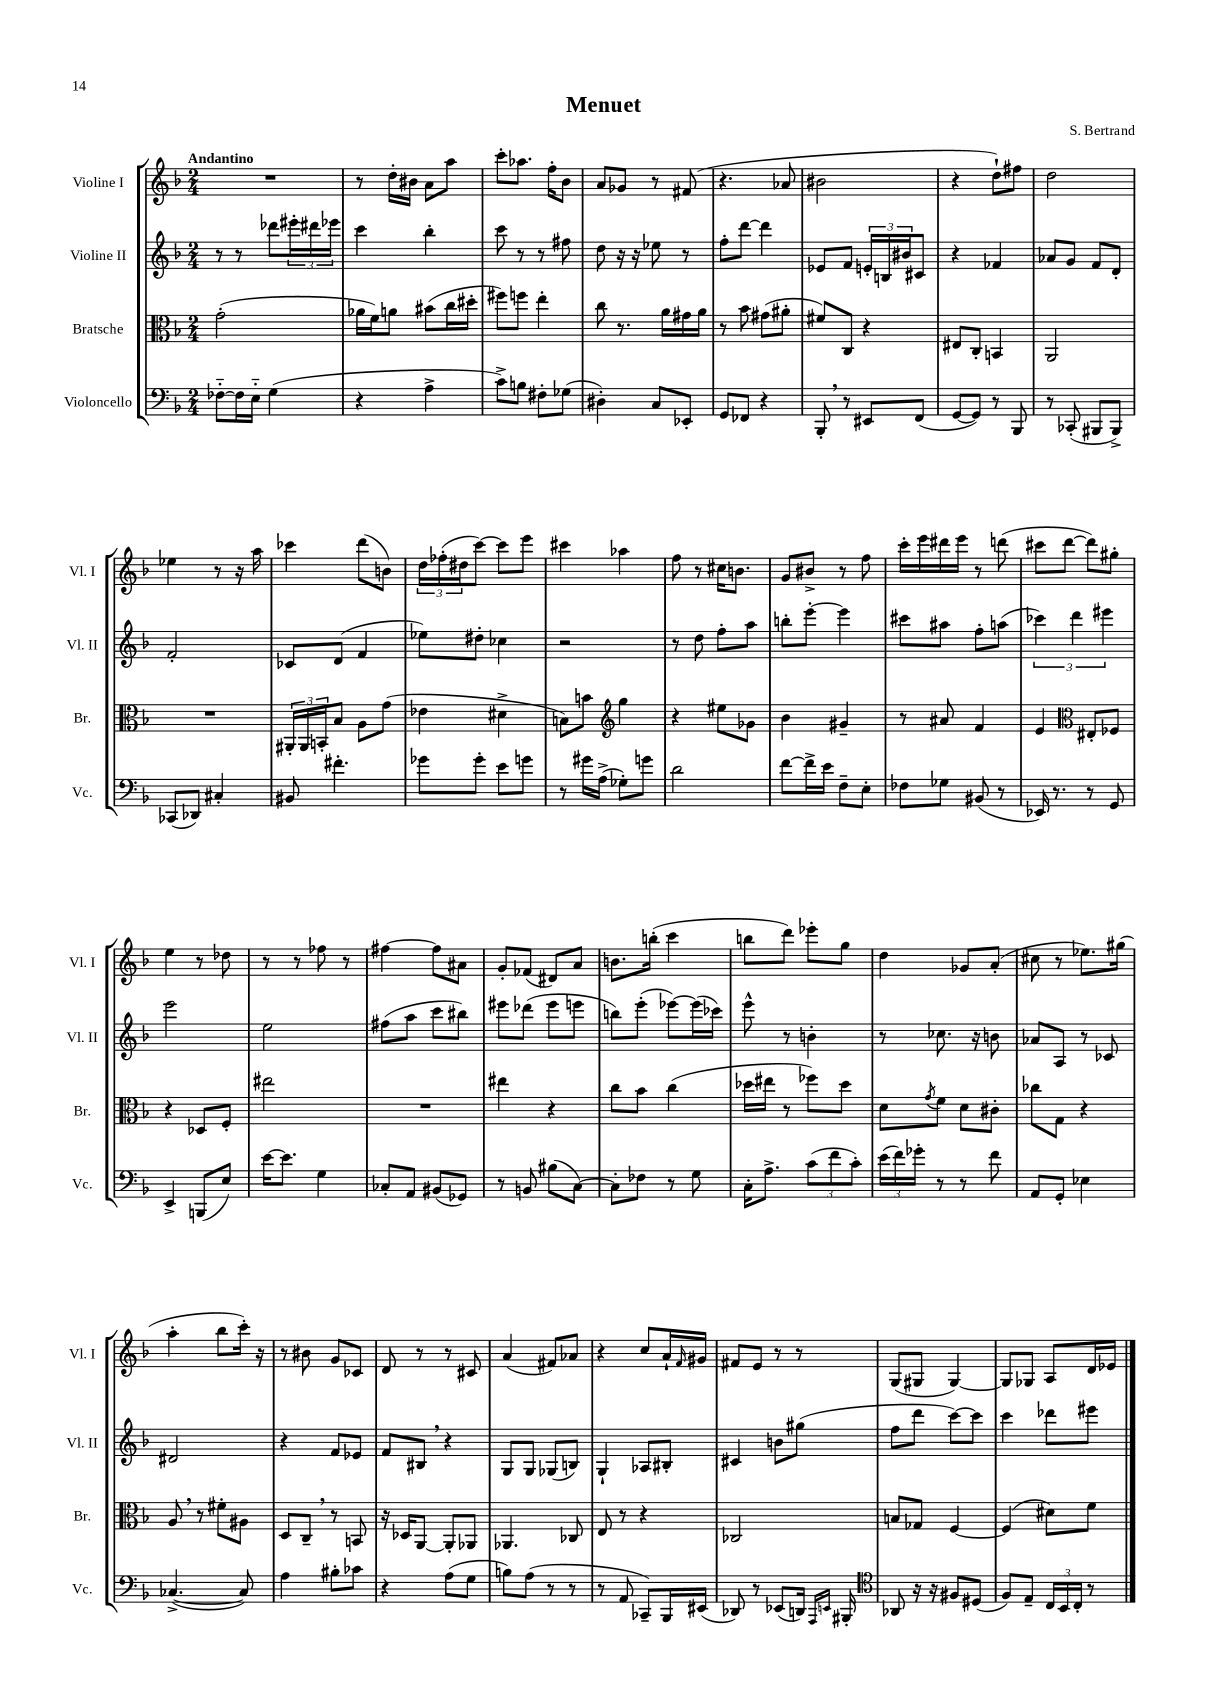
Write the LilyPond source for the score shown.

\header { title = "Menuet" composer = "S. Bertrand" }
<<
\new StaffGroup <<
\new Staff = "s0" \with { instrumentName = "Violine I" shortInstrumentName = "Vl. I" } {
    \clef treble \key f \major \numericTimeSignature \time 2/4 \tempo "Andantino"
    R2 |
    r8 d''16-. bis'16 a'8 a''8 |
    c'''8-. aes''8. f''16-. bes'8 |
    a'8 ges'8 r8 fis'8( |
    r4. aes'8 |
    bis'2 |
    r4 d''8-!) fis''8 |
    d''2 |
    ees''4 r8 r16 a''16 |
    ces'''4 d'''8( b'8) |
    \tuplet 3/2 { d''16 fes''16-.( dis''16 } c'''8~) c'''8 e'''8 |
    cis'''4 aes''4 |
    f''8 r8 cis''16 b'8. |
    g'8 bis'8-> r8 f''8 |
    c'''16-. e'''16 dis'''16 e'''16 r8 d'''8( |
    cis'''8 d'''8~ d'''8) gis''8-. |
    e''4 r8 des''8 |
    r8 r8 fes''8 r8 |
    fis''4~ fis''8 ais'8 |
    g'8-. fes'8( dis'8) a'8 |
    b'8. b''16-.( c'''4 |
    b''8 d'''8) ees'''8-. g''8 |
    d''4 ges'8 a'8-.( |
    cis''8 r8 ees''8.) gis''16( |
    a''4-. bes''8 c'''16-.) r16 |
    r8 bis'8 g'8 ces'8 |
    d'8 r8 r8 cis'8 |
    a'4( fis'8) aes'8 |
    r4 c''8 a'16-! \grace { f'16 } gis'16 |
    fis'8 e'8 r8 r8 |
    g8( gis8 gis4~) |
    gis8 ges8 a8 d'16 ees'16 \bar "|." |
}
\new Staff = "s1" \with { instrumentName = "Violine II" shortInstrumentName = "Vl. II" } {
    \clef treble \key f \major \numericTimeSignature \time 2/4
    r8 r8 des'''8 \tuplet 3/2 { eis'''16-. dis'''16 ees'''16 } |
    c'''4 bes''4-. |
    c'''8 r8 r8 fis''8 |
    d''8 r16 r16 ees''8 r8 |
    f''8-. d'''8~ d'''4 |
    ees'8 f'8 \tuplet 3/2 { e'16-. b16 bis'16 } cis'8 |
    r4 fes'4 |
    aes'8 g'8 f'8 d'8-. |
    f'2-. |
    ces'8 d'8( f'4 |
    ees''8) dis''8-. ces''4 |
    r2 |
    r8 d''8 f''8-. a''8 |
    b''8-. e'''8~-. e'''4 |
    cis'''8 ais''8 f''8-. a''8( |
    \tuplet 3/2 { ces'''4) d'''4 eis'''4 } |
    e'''2 |
    e''2 |
    fis''8( a''8 c'''8 bis''8) |
    eis'''8 des'''8( eis'''8 e'''8 |
    b''8) e'''8-.( ees'''8~) ees'''16( ces'''16) |
    e'''8-^ r8 b'4-. |
    r8 ces''8. r16 b'8 |
    aes'8 a8 r8 ces'8 |
    dis'2 |
    r4 f'8 ees'8 |
    f'8 bis8 \breathe r4 |
    g8 g8 ges8( b8) |
    g4-! aes8 bis8-. |
    cis'4 b'8 gis''8( |
    f''8 d'''8 c'''8~) c'''8 |
    c'''4 des'''8 eis'''8 \bar "|." |
}
\new Staff = "s2" \with { instrumentName = "Bratsche" shortInstrumentName = "Br." } {
    \clef alto \key f \major \numericTimeSignature \time 2/4
    g'2-.( |
    aes'16 f'16) a'8 bis'8( c''16 dis''16-. |
    fis''8) f''8 e''4-. |
    c''8 r8. a'16 gis'16 a'16 |
    r8 bes'8 gis'8( ais'8-. |
    fis'8) c8 r4 |
    eis8 c8-. b,4 |
    a,2 |
    R2 |
    \tuplet 3/2 { ais,16-. ais,16 b,16-. } bes8 a8 g'8( |
    ees'4 dis'4-> |
    b8) b'8 \clef treble g''4 |
    r4 eis''8 ges'8 |
    bes'4 gis'4-- |
    r8 ais'8 f'4 |
    e'4 \clef alto eis8-. fes8 |
    r4 des8 f8-. |
    eis''2 |
    R2 |
    eis''4 r4 |
    c''8 bes'8 c''4( |
    des''16 eis''16 r8 fes''8) des''8 |
    d'8 \acciaccatura { g'8 } f'8 d'8 cis'8-. |
    ces''8 g8 r4 |
    a8 \breathe r8 fis'8-. ais8 |
    d8 c8-- \breathe r8 b,8 |
    r16 des16 a,8~ a,8-. aes,8 |
    aes,4. ces8 |
    e8 r8 r4 |
    ces2 |
    b8 ges8 f4~ |
    f4( dis'8) f'8 \bar "|." |
}
\new Staff = "s3" \with { instrumentName = "Violoncello" shortInstrumentName = "Vc." } {
    \clef bass \key f \major \numericTimeSignature \time 2/4
    fes8~-_ fes16 e16-_ g4( |
    r4 a4-> |
    c'8->) b8 fis8-. ges8( |
    dis4-.) c8 ees,8-. |
    g,8 fes,8 r4 |
    bes,,8-. \breathe r8 eis,8 f,8( |
    g,8~ g,8) r8 bes,,8 |
    r8 ces,8-.( bis,,8 bis,,8->) |
    ces,8( des,8) cis4-. |
    bis,8 fis'4.-. |
    ges'8 ges'8-. e'8 g'8 |
    r8 gis'16 a16->( ges8-.) g'8 |
    d'2 |
    f'8~ f'16-> e'16 f8-- e8-. |
    fes8 ges8 bis,8( r8 |
    ees,16) r8. r8 g,8 |
    e,4-> b,,8( e8) |
    e'16~ e'8. g4 |
    ces8-. a,8 bis,8( ges,8) |
    r8 b,8 bis8( c8~) |
    c8-. fes8 r8 g8 |
    c16-. a8.-> \tuplet 3/2 { c'8( f'8 c'8-.) } |
    \tuplet 3/2 { e'16( f'16) ges'16-. } r8 r8 f'8 |
    a,8 g,8-. ees4 |
    ces4.~->( ces8) |
    a4 bis8-. ces'8 |
    r4 a8( g8 |
    b8) a8( r8 r8 |
    r8 a,8 ces,8--) bes,,16 eis,16( |
    des,8) r8 ees,8( d,16) \grace { a,,16 e,16 } bis,,16-. |
    \clef tenor aes,8 r16 r16 fis8 dis8( |
    f8) e8-- \tuplet 3/2 { c16 bes,16 c16-. } r8 \bar "|." |
}
>>
>>
\layout { \context { \Score \remove "Bar_number_engraver" } }
